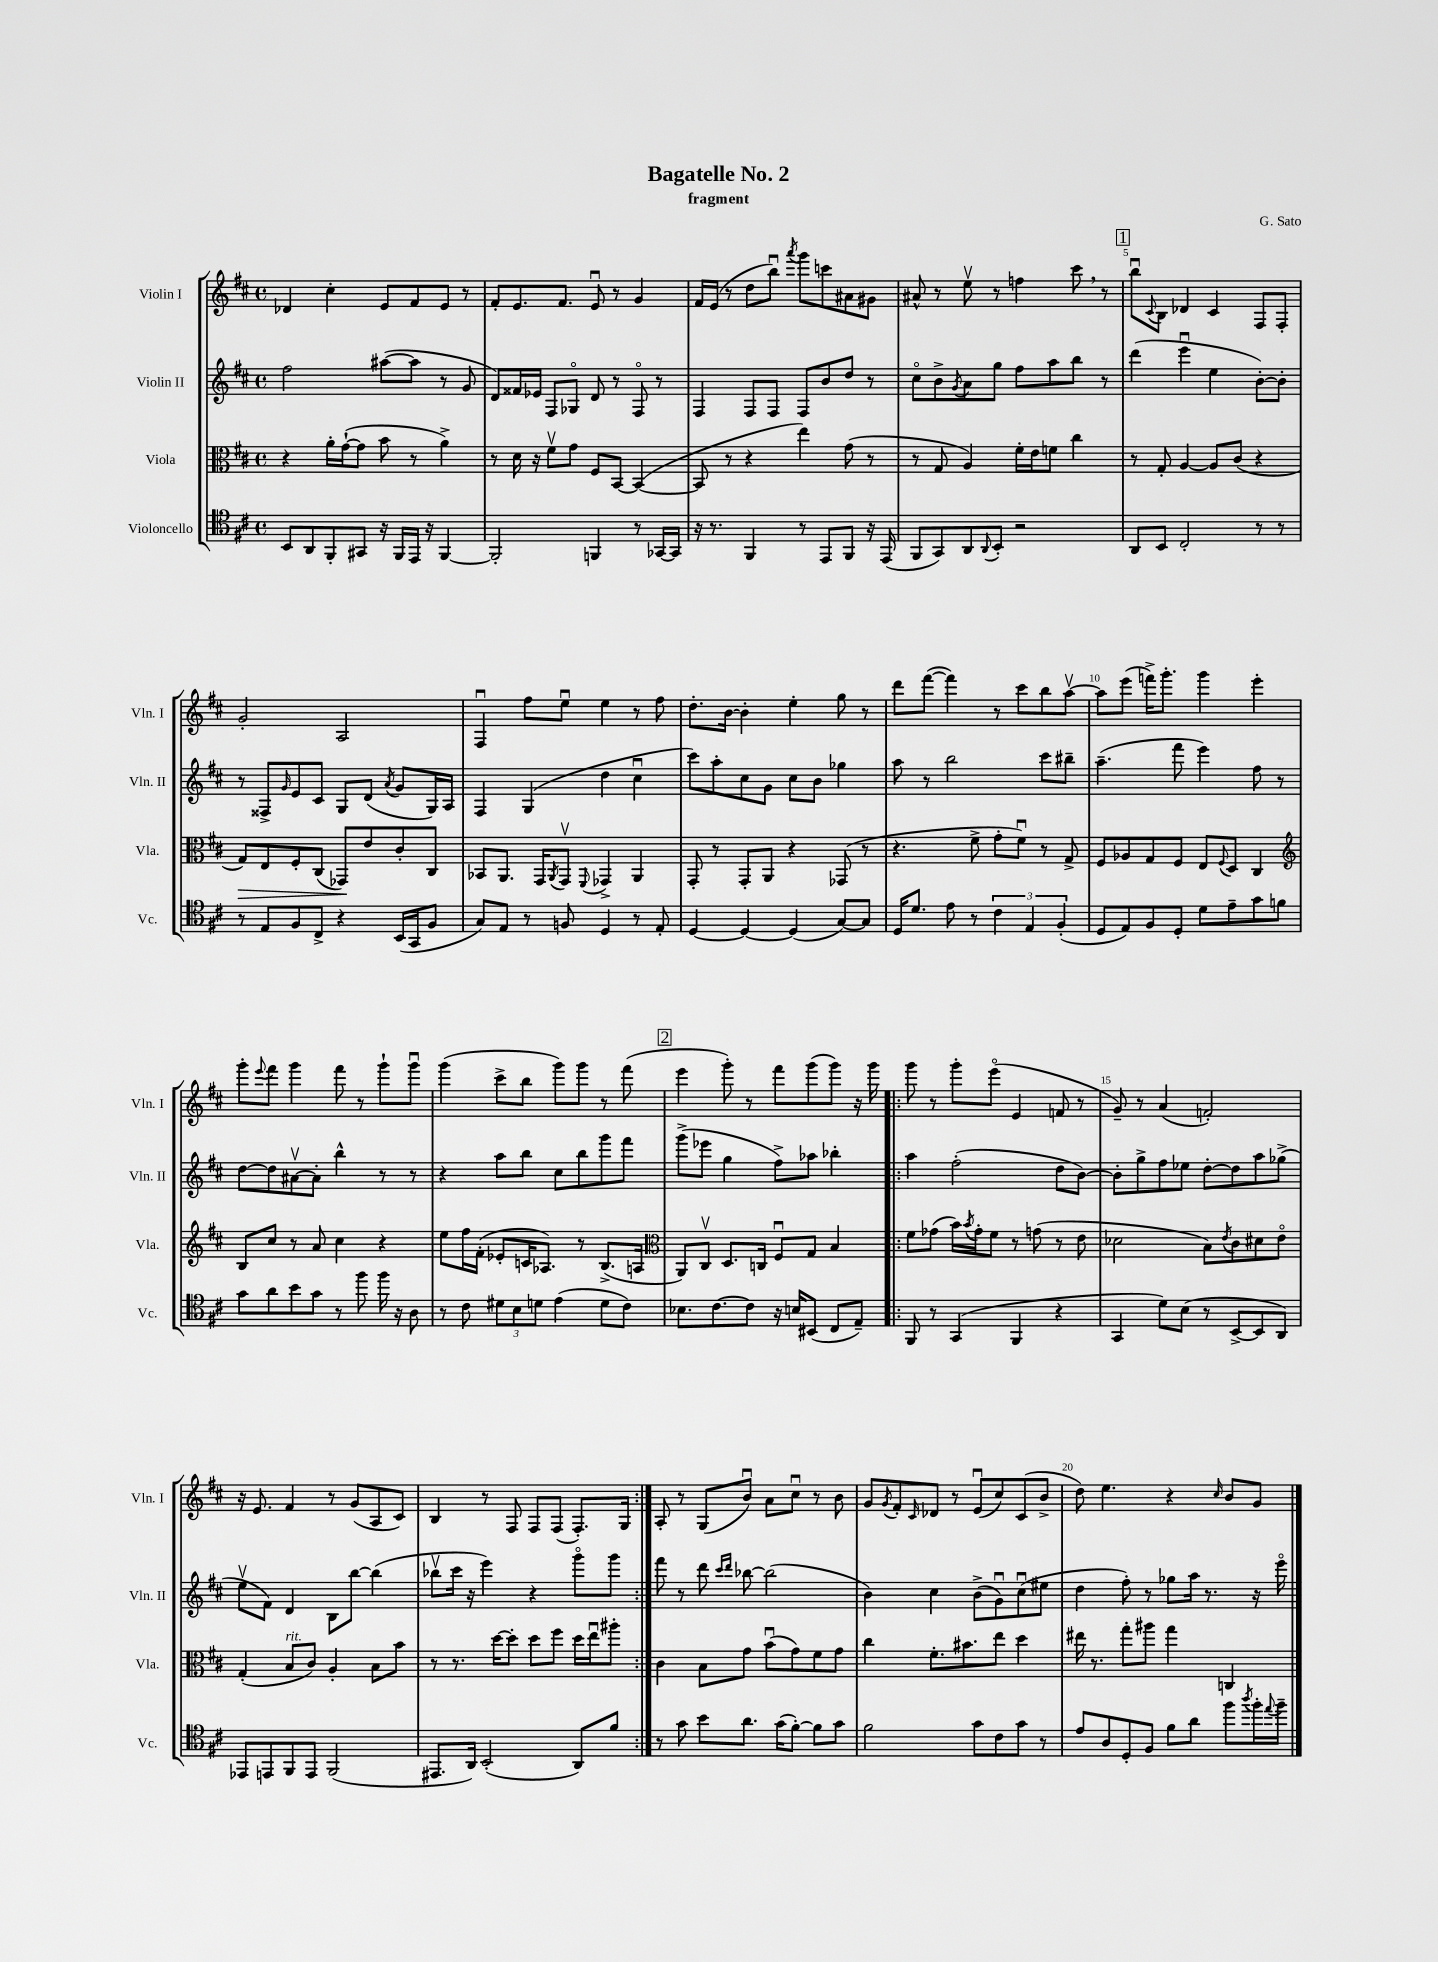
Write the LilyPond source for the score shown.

\header { title = "Bagatelle No. 2" composer = "G. Sato" subtitle = "fragment" }
<<
\new StaffGroup <<
\new Staff = "s0" \with { instrumentName = "Violin I" shortInstrumentName = "Vln. I" } {
    \clef treble \key d \major \defaultTimeSignature \time 4/4
    des'4 cis''4-. e'8 fis'8 e'8 r8 |
    fis'8-. e'8. fis'8. e'8\downbow r8 g'4 |
    fis'16 e'16( r8 d''8 b''8\downbow) \acciaccatura { a'''8 } g'''8 c'''8 ais'8 gis'8 |
    ais'8-^ r8 e''8\upbow r8 f''4 cis'''8 \breathe r8 |
    \mark \markup { \box "1" } b''8\downbow \appoggiatura { cis'8 } b8 des'4 cis'4 fis8 fis8-. |
    g'2-. a2 |
    fis4\downbow fis''8 e''8\downbow e''4 r8 fis''8 |
    d''8.-. b'16~ b'4-. e''4-. g''8 r8 |
    d'''8 fis'''8~( fis'''4) r8 cis'''8 b''8 a''8~\upbow |
    a''8 e'''8( f'''16->) g'''8.-. g'''4 e'''4-. |
    g'''8-. \appoggiatura { e'''8 } fis'''8 g'''4 fis'''8 r8 g'''8-! g'''8\downbow |
    g'''4( cis'''8-> b''8 g'''8) g'''8 r8 fis'''8( |
    \mark \markup { \box "2" } e'''4 g'''8-.) r8 fis'''8 g'''8( g'''8) r16 g'''16 |
    \repeat volta 2 { g'''8 r8 g'''8-. e'''8\flageolet( e'4 f'8 r8 |
    g'8--) r8 a'4( f'2-.) |
    r16 e'8. fis'4 r8 g'8( a8 cis'8) |
    b4 r8 fis8 fis8 fis8( fis8.-.) g16 | }
    a8-. r8 g8( b'8\downbow) a'8 cis''8\downbow r8 b'8 |
    g'8 \acciaccatura { g'8 } fis'8-. \grace { cis'16 } des'8 r8 e'8\downbow( cis''8) cis'8( b'8-> |
    d''8) e''4. r4 \grace { cis''16 } b'8 g'8 \bar "|." |
}
\new Staff = "s1" \with { instrumentName = "Violin II" shortInstrumentName = "Vln. II" } {
    \clef treble \key d \major \defaultTimeSignature \time 4/4
    fis''2 ais''8~( ais''8 r8 g'8 |
    d'8) fisis'16 ees'16 fis8 ges8\flageolet d'8 r8 fis8\flageolet r8 |
    fis4 fis8 fis8 fis8 b'8 d''8 r8 |
    cis''8\flageolet b'8-> \acciaccatura { g'8 } a'8 g''8 fis''8 a''8 b''8 r8 |
    \mark \markup { \box "1" } d'''4( e'''4\downbow e''4 b'8~-.) b'8-. |
    r8 fisis8-> \grace { g'16 } e'8 cis'8 g8 d'8( \acciaccatura { a'8 } g'8 g16) a16 |
    fis4 g4( d''4 cis''4\downbow |
    cis'''8) a''8-. cis''8 g'8 cis''8 b'8 ges''4 |
    a''8 r8 b''2 cis'''8 bis''8-- |
    a''4.--( fis'''8 e'''4) fis''8 r8 |
    d''8~ d''8 ais'8~\upbow ais'8-. b''4-^ r8 r8 |
    r4 a''8 b''8 cis''8 b''8 g'''8 fis'''8 |
    \mark \markup { \box "2" } g'''8->( ees'''8 g''4 fis''8->) aes''8 bes''4-. |
    \repeat volta 2 { a''4 fis''2-.( d''8 b'8~) |
    b'8-. g''8-> fis''8 ees''8 d''8~-. d''8 a''8 ges''8->( |
    e''8\upbow fis'8) d'4 b8 b''8~ b''4( |
    bes''8\upbow cis'''16 r16 e'''4) r4 g'''8\flageolet g'''8 | }
    fis'''8 r8 d'''8 \grace { cis'''16 d'''16 } bes''8~ bes''2( |
    b'4) cis''4 b'8->( g'8\downbow) cis''8\downbow( eis''8 |
    d''4 fis''8-.) r8 ges''8 a''16 r8. r16 e'''16\flageolet \bar "|." |
}
\new Staff = "s2" \with { instrumentName = "Viola" shortInstrumentName = "Vla." } {
    \clef alto \key d \major \defaultTimeSignature \time 4/4
    r4 a'16-. g'16~-!( g'8 b'8 r8 a'4->) |
    r8 d'16 r16 fis'8\upbow g'8 fis8 b,8~ b,4~( |
    b,8 r8 r4 e''4) g'8( r8 |
    r8 g8 a4) fis'16-. e'16 f'8 cis''4 |
    \mark \markup { \box "1" } r8 g8-. a4~ a8 cis'8( r4 |
    g8\>) e8 fis8-. cis8( ges,8\!) e'8 cis'8-. cis8 |
    bes,8 a,8. g,16 \acciaccatura { a,8 } g,8\upbow \appoggiatura { fis,8 } ges,4-> a,4 |
    g,8-. r8 g,8-. a,8 r4 ges,8( r8 |
    r4. fis'8-> g'8-. fis'8\downbow) r8 g8-> |
    fis8 aes8 g8 fis8 e8 \appoggiatura { fis8 } d8 cis4 |
    \clef treble b8 cis''8 r8 a'8 cis''4 r4 |
    e''8 fis''16 fis'16-.( ees'8-. c'16 aes8.) r8 b8.->( a16 |
    \mark \markup { \box "2" } \clef alto a,8) cis8\upbow d8. c16 fis8\downbow g8 b4 |
    \repeat volta 2 { fis'8 ges'8( b'16) \acciaccatura { b'8 } ges'16-. fis'8 r8 g'8( r8 e'8 |
    des'2 b8) \acciaccatura { e'8 } cis'8 dis'8 e'8\flageolet |
    g4-.( b8^\markup { \italic "rit." } cis'8) a4-. b8 b'8 |
    r8 r8. d''16~ d''8-. d''8 fis''8 d''16 e''16\downbow ais''8-. | }
    cis'4 b8 g'8 b'8\downbow( g'8) fis'8 g'8 |
    cis''4 fis'8.-. bis'8. e''8 d''4 |
    eis''16 r8. g''8-. ais''8 g''4 c4 \bar "|." |
}
\new Staff = "s3" \with { instrumentName = "Violoncello" shortInstrumentName = "Vc." } {
    \clef tenor \key d \major \defaultTimeSignature \time 4/4
    b,8 a,8 fis,8-. gis,8 r16 fis,16 e,16 r16 fis,4~ |
    fis,2-. f,4 r8 ges,16~ ges,16 |
    r16 r8. fis,4 r8 e,8 fis,8 r16 e,16( |
    fis,8 g,8) a,8 \appoggiatura { a,8 } b,8-. r2 |
    \mark \markup { \box "1" } a,8 b,8 cis2-. r8 r8 |
    r8 e8 fis8 cis8-> r4 b,16( g,16 fis8 |
    g8) e8 r8 f8 d4 r8 e8-. |
    d4~ d4~ d4( g8~) g8 |
    d16 d'8. e'8 r8 \tuplet 3/2 { cis'4 e4 fis4-.( } |
    d8 e8) fis8 d8-. d'8 e'8-- g'8 f'8 |
    g'8 a'8 b'8 g'8 r8 fis''8 fis''16 r16 a8 |
    r8 cis'8 \tuplet 3/2 { dis'8 b8 d'8 } e'4( d'8 cis'8) |
    \mark \markup { \box "2" } bes8. cis'8.~ cis'8 r16 b16 bis,8( cis8 e8--) |
    \repeat volta 2 { fis,8 r8 g,4( fis,4 r4 |
    g,4 d'8) b8( r8 b,8~-> b,8 a,8) |
    ees,8 e,8 fis,8 e,8 fis,2( |
    eis,8. a,16) b,2-.( a,8) fis'8 | }
    r8 g'8 b'8 a'8. g'16( fis'8~-.) fis'8 g'8 |
    fis'2 g'8 cis'8 g'8 r8 |
    e'8 a8 d8-. fis8 fis'8 a'8 fis''8 \acciaccatura { a''8 } fis''16-. \appoggiatura { e''8 } fis''16-- \bar "|." |
}
>>
>>
\layout { \context { \Score \override BarNumber.break-visibility = ##(#f #t #t) barNumberVisibility = #(every-nth-bar-number-visible 5) } }
